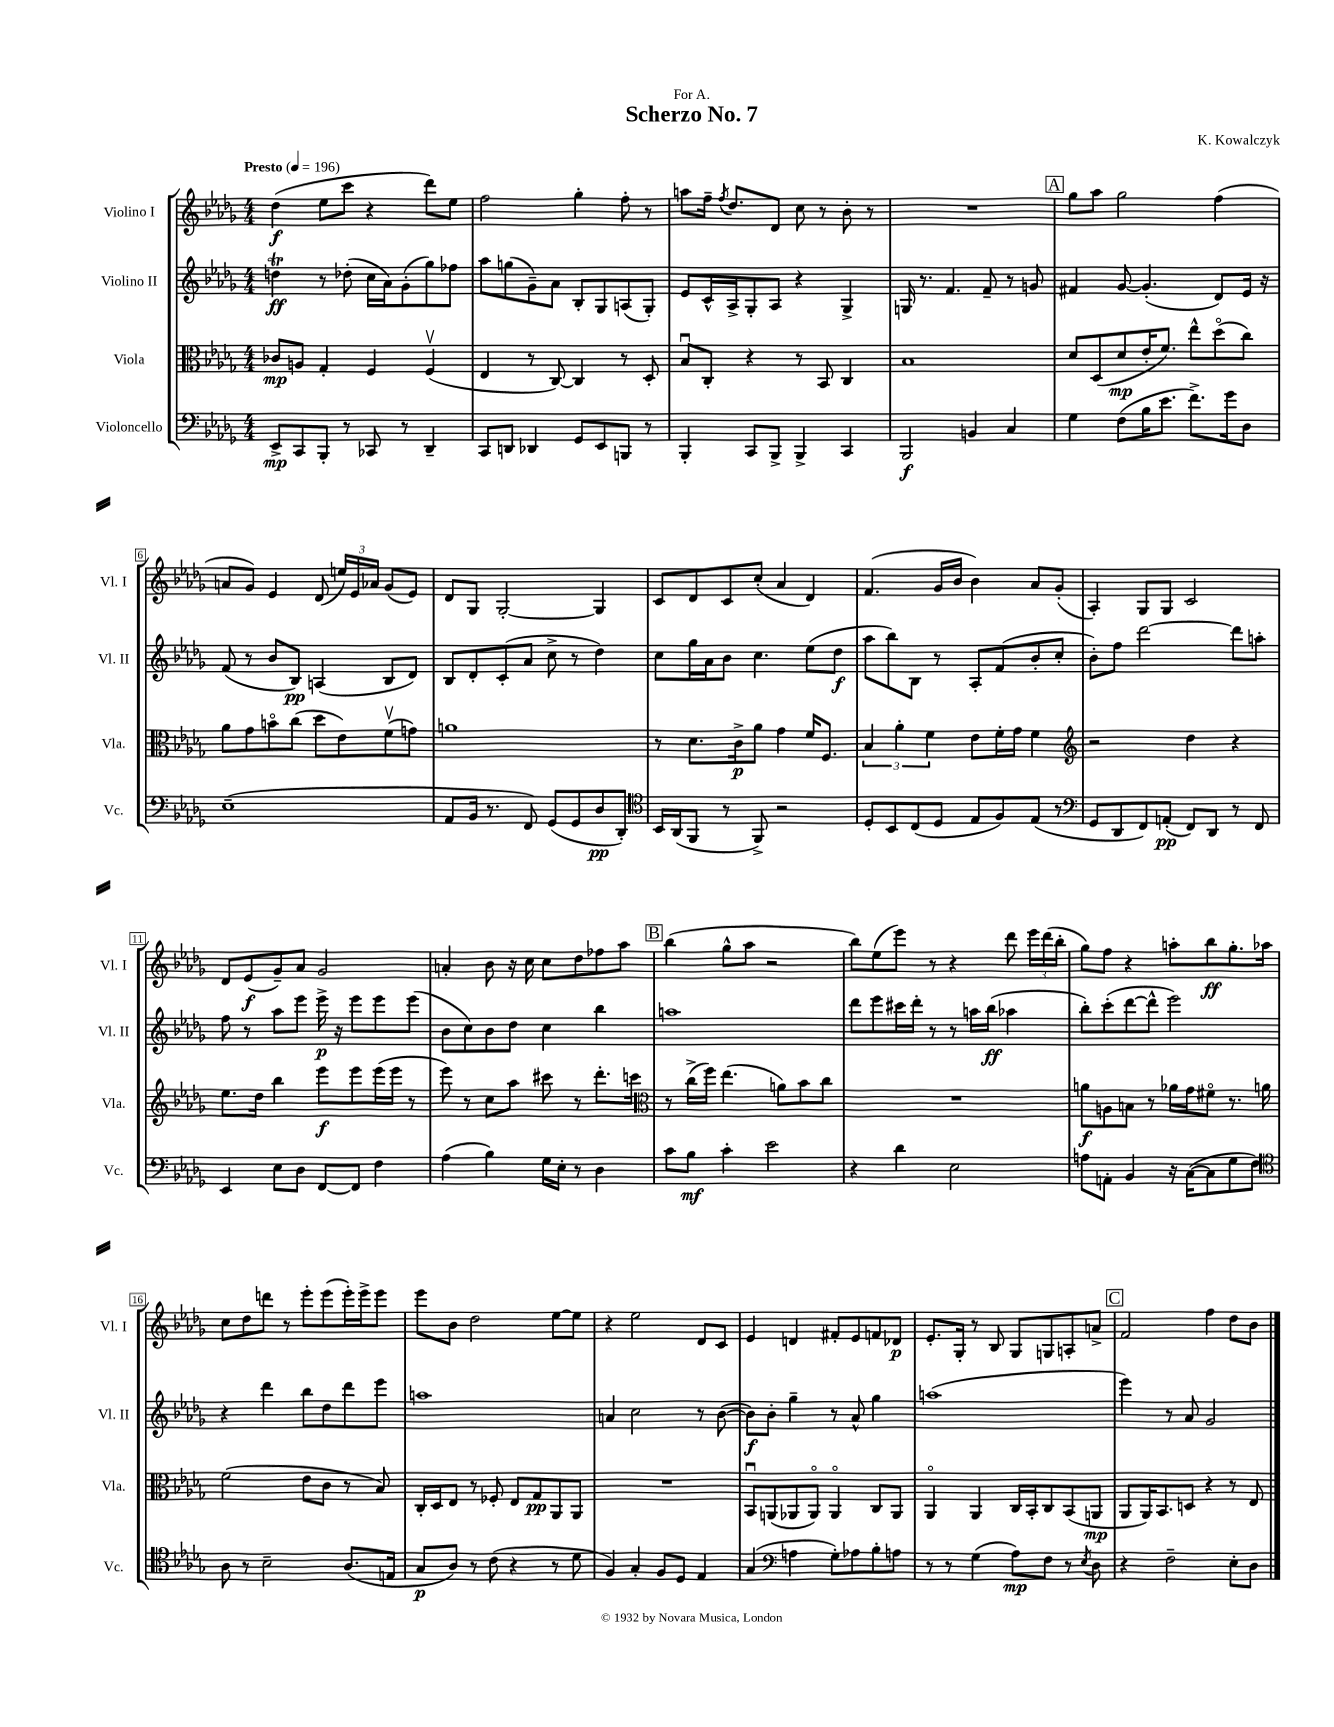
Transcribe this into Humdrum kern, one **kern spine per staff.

**kern	**kern	**kern	**kern
*staff4	*staff3	*staff2	*staff1
*clefF4	*clefC3	*clefG2	*clefG2
*k[b-e-a-d-g-]	*k[b-e-a-d-g-]	*k[b-e-a-d-g-]	*k[b-e-a-d-g-]
*M4/4	*M4/4	*M4/4	*M4/4
*MM196	*MM196	*MM196	*MM196
8EE-^	8c-	4dd	(4dd-
8CC	8A	.	.
8BBB-'	4G-'	8r	8ee-
8r	.	(8dd-'	8ccc
8CC-	4F	16cc	4r
.	.	16a-)	.
8r	.	(8g-'	.
4DD-~	(4Fv	8gg-)	8ddd-)
.	.	8ff-	8ee-
=	=	=	=
8CC	4E-	8aa-	2ff
8DD	.	(8gg	.
4DD-	8r	8g-~)	.
.	[8C)	8a-	.
8GG-	4C]	8B-'	4gg-'
8EE-	.	8G-	.
8BBB	8r	(8A	8ff'
8r	8D-'	8G-')	8r
=	=	=	=
4BBB-'	8B-u	8e-	8aa
.	8C'	16c^^	16ff~
.	.	.	8qff
.	.	16A-^	8.dd-
8CC	4r	8G-'	.
8BBB-^	.	8A-	8d-
4BBB-^	8r	4r	8cc
.	8BB-	.	8r
4CC	4C	4G-^	8b-'
.	.	.	8r
=	=	=	=
2BBB-	1B-	16G	1r
.	.	8.r	.
.	.	4.f	.
4BB	.	.	.
.	.	8f~	.
4C	.	8r	.
.	.	8g	.
=	=	=	=
4G-	8d-	4f#	8gg-
.	(8D-	.	8aa-
(8F	8d-	[8g-	2gg-
16B-	16e-'	(4.g-']	.
8.e-	8.f)	.	.
8.f^)	8ee-^^	.	.
.	(8dd-o	8d-)	(4ff
16g-	.	.	.
8D-	8cc)	16e-	.
.	.	16r	.
=	=	=	=
(1E-~	8a-	(8f	8a
.	8g-	8r	8g-)
.	8bo	8b-	4e-
.	(8cc	8B-)	.
.	8dd-	(4A	(8d-
.	8e-)	.	24ee)
.	.	.	24e-
.	.	.	24a-
.	(8fv	8B-	(8g-
.	8g)	8d-)	8e-)
=	=	=	=
8AA-	1a	8B-	8d-
16BB-	.	8d-'	8G-
8.r	.	.	.
.	.	(8c'	[2G-'
8FF)	.	8a-	.
(8GG-	.	8cc^	.
8GG-	.	8r	.
8D-	.	4dd-)	4G-]
8DD-')	.	.	.
=	=	=	=
*clefC4	*	*	*
16BB-	8r	8cc	8c
(16AA-	.	.	.
8FF	8.d-	16gg-	8d-
.	.	16a-	.
8r	.	8b-	8c
.	16c^	.	.
8FF^)	8a-	4.cc	(8cc'
2r	4g-	.	4a-
.	16f	(8ee-	4d-)
.	8.F	.	.
.	.	8dd-	.
=	=	=	=
8D-'	6B-	8aa-	(4.f
8BB-	.	8bb-)	.
.	6a-'	.	.
(8C	.	8B-	.
.	6f	.	.
8D-	.	8r	16g-
.	.	.	16b-
8E-	8e-	8A-'	4b-)
8F)	16f'	(8f	.
.	16g-	.	.
(8E-	4f	8b-'	8a-
8r	.	8cc'	(8g-'
=	=	=	=
*clefF4	*clefG2	*	*
8GG-	2r	8b-')	4A-')
8DD-	.	8ff	.
8FF)	.	[2ddd-	8G-
(8AA'	.	.	8G-
8FF)	4dd-	.	2c
8DD-	.	.	.
8r	4r	8ddd-]	.
8FF	.	8aa'	.
=	=	=	=
4EE-	8.ee-	8ff	8d-
.	.	8r	(8e-
.	16dd-	.	.
8E-	4bb-	8aa-	8g-~)
8D-	.	8eee-	8a-
[8FF	8eee-	16eee-^	2g-
.	.	16r	.
8FF]	8eee-	8eee-	.
4F	(16eee-	8eee-	.
.	16eee-	.	.
.	8r	(8eee-	.
=	=	=	=
(4A-	8eee-)	8b-	4a'
.	8r	8cc)	.
4B-)	8cc	8b-	8b-
.	8aa-	8dd-	16r
.	.	.	16cc
16G-	8ccc#	4cc	8cc
16E-'	.	.	.
8r	8r	.	8dd-
4D-	8.ddd-'	4bb-	8ff-
.	.	.	8aa-
.	16ccc	.	.
=	=	=	=
*	*clefC3	*	*
8c	8r	1aa	(4bb-
8B-	(16cc^	.	.
.	16ff)	.	.
4c'	(4.ee-	.	8gg-^^
.	.	.	8aa-
2e-	.	.	2r
.	8a)	.	.
.	8b-	.	.
.	8cc	.	.
=	=	=	=
4r	1r	8ddd-	8bb-)
.	.	8eee-	(8ee-
4d-	.	16ccc#	8eee-)
.	.	16ddd-'	.
.	.	8r	8r
2E-	.	8r	4r
.	.	16aa	.
.	.	(16bb-	.
.	.	4aa-	8ddd-
.	.	.	24eee-
.	.	.	(24ddd-
.	.	.	24bb-'
=	=	=	=
8A	8a	8bb-')	8gg-)
8AA'	8A	(8ccc'	8ff
4BB-	8B	[8ddd-	4r
.	8r	8ddd-^^]	.
16r	16a-	2eee-)	8aa'
([16C	16g-	.	.
8C]	8f#o	.	8bb-
8G-	8.r	.	8.gg-'
8F)	.	.	.
.	16a	.	16aa-
=	=	=	=
*clefC4	*	*	*
8A-	(2f	4r	8cc
8r	.	.	8dd-
2B-~	.	4ddd-	8ddd
.	.	.	8r
.	8e-	8bb-	8eee-'
.	8c	8dd-	(8eee-
(8.A-	8r	8ddd-	16eee-')
.	.	.	16eee-^
.	8B-)	8eee-	8eee-
16E	.	.	.
=	=	=	=
8G-	16C'	1aa	8eee-
.	16D-	.	.
8A-)	8E-	.	8b-
8r	8r	.	2dd-
(8c	8F-'	.	.
4r	8E-	.	.
.	8G-	.	.
8r	8AA-	.	[8ee-
8d-	8AA-	.	8ee-]
=	=	=	=
4F)	1r	4a	4r
4G-'	.	2cc	2ee-
8F	.	.	.
8D-	.	.	.
4E-	.	8r	8d-
.	.	([8b-	8c
=	=	=	=
(4G-	8BB-u	8b-])	4e-
.	(8AA	8b-'	.
*clefF4	*	*	*
4A	8AA-	4gg-~	4d
.	8AA-o)	.	.
8G-')	4AA-o	8r	8f#'
8A-	.	8a-^^	8e-
8B-'	8C	4gg-	8f
8A	8AA-	.	8d-
=	=	=	=
8r	4AA-o	(1aa	8.e-'
8r	.	.	.
.	.	.	16G-'
(4G-	4AA-	.	8r
.	.	.	8B-
8A-)	16C	.	8G-
.	16BB-'	.	.
8F	8C	.	8G
8r	(8BB-	.	8A'
8qE-	.	.	.
8D-	8AA	.	8a^
=	=	=	=
4r	8AA-	4eee-)	2f
.	16AA-)	.	.
.	8.BB-	.	.
2F~	.	8r	.
.	8D	8a-	.
.	4r	2g-	4ff
8E-'	8r	.	8dd-
8D-	8E-	.	8b-
==	==	==	==
*-	*-	*-	*-
